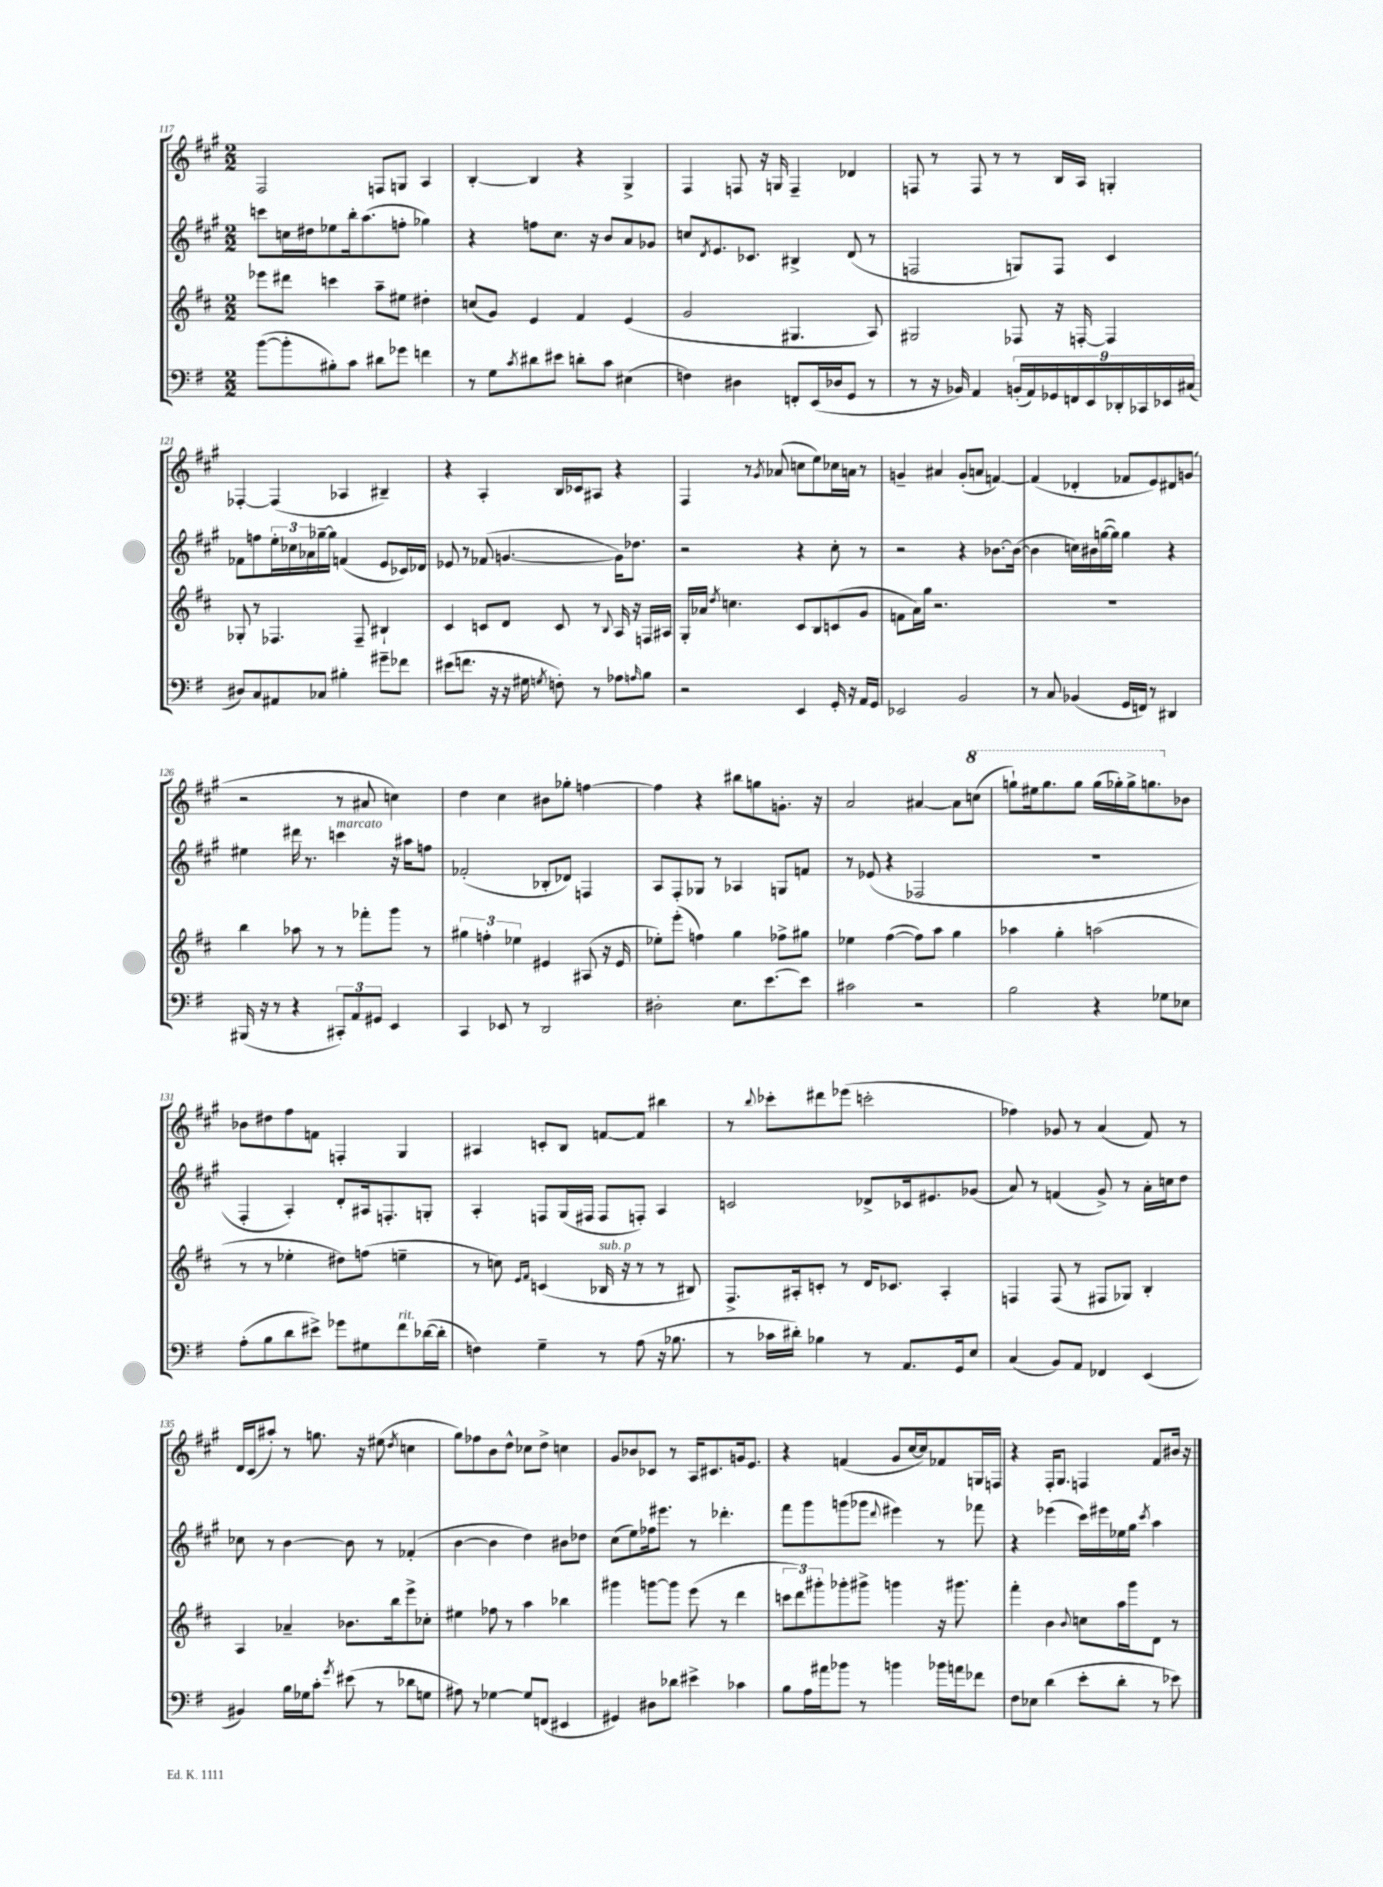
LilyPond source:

<<
\new StaffGroup <<
\new Staff = "s0" {
    \clef treble \key a \major \numericTimeSignature \time 2/2
    fis2 f8 g8 a4 |
    b4~-. b4 r4 gis4-> |
    fis4 f8 r16 g16 f4-- des'4 |
    f8 r8 f8 r8 r8 b16 a16 g4-. |
    fes4~-. fes4( aes4 bis4--) |
    r4 a4-. b16 ces'16 ais8 r4 |
    fis4 r8 \acciaccatura { gis'8 } aes'8( c''8 e''8) ces''16 a'16 r8 |
    g'4-- ais'4 g'8-.( a'8 f'4~) |
    f'4( des'4-. fes'8 e'8) dis'8 g'8( |
    r2 r8 ais'8 c''4) |
    d''4 cis''4 bis'8 ges''8-. f''4~ |
    f''4 r4 bis''8 g''8 g'8.-. r16 |
    a'2 ais'4~ ais'8 \ottava #1 c'''8( |
    g'''8-!) eis'''16 g'''8. g'''8 g'''16( ges'''16-.) ges'''16-> g'''8. \ottava #0 bes'8 |
    bes'8 dis''8 fis''8 f'8 f4-. gis4 |
    ais4 c'8-. b8 f'8~ f'8 bis''4 |
    r8 \appoggiatura { b''8 } ces'''8-. dis'''8 ees'''8( c'''2-. |
    fes''4) ges'8 r8 a'4( fis'8) r8 |
    d'16 cis'16( ais''8-.) r8 g''8. r16 eis''8( \acciaccatura { d''8 } c''4 |
    gis''8) fes''8 b'8 d''8-^ ces''8 d''8-> c''4 |
    gis'8 bes'8 ces'8 r8 a16 cis'8. g'16 e'8. |
    r4 f'4( gis'8 cis''16~ cis''16) fes'8 g16 f16 |
    r4 fis16-. gis8. f4 fis'8 bis'16 r16 \bar "|." |
}
\new Staff = "s1" {
    \clef treble \key a \major \numericTimeSignature \time 2/2
    c'''8 c''16 dis''16 ees''8 b''16-. a''8.( f''8-. ges''4) |
    r4 f''8 cis''8. r16 b'8 a'8 ges'8 |
    c''8 \acciaccatura { d'8 } e'8. ces'8. bis4-> d'8( r8 |
    f2 g8) f8 cis'4 |
    fes'8 f''8 \tuplet 3/2 { e''16-. ces''16 aes'16 } ges''16~-- ges''16 f'4( e'8 ces'16) des'16 |
    ees'8 r8 fes'8( g'4.~ g'16) des''8. |
    r2 r4 cis''8-. r8 |
    r2 r4 bes'8.~ bes'16~( |
    bes'4 c''16) bis'16 g''16~( g''16) g''4 r4 |
    eis''4 dis'''16 r8. c'''4^\markup { \italic "marcato" } r16 ais''16 f''8 |
    fes'2-.( bes8-. des'8) f4 |
    a8 fis8-. ges8 r8 aes4 g8 f'8 |
    r8 ees'8( r4 fes2 |
    R1 |
    fis4-. a4-.) d'8-. ais16 f8.-. g8-. |
    a4-. f8 gis16( fis16 fis8 f8-.) a4 |
    c'2 des'8-> ces'16 eis'8. ges'8( |
    a'8) r8 f'4( gis'8->) r8 a'16-. c''16 d''8 |
    ces''8 r8 b'4~ b'8 r8 fes'4-.( |
    b'4~ b'4 d''4) bis'8 des''8 |
    cis''8( e''8) fes''16 eis'''8. r8 des'''4.-. |
    fis'''8 gis'''8 g'''8( ges'''8 \appoggiatura { d'''8 } eis'''4) r8 fes'''8 |
    r4 ees'''4( cis'''16) eis'''16 ees''16 gis''16 \acciaccatura { cis'''8 } a''4 \bar "|." |
}
\new Staff = "s2" {
    \clef treble \key d \major \numericTimeSignature \time 2/2
    ees'''8 dis'''8 c'''4 a''8-- eis''8 dis''4-. |
    c''8( g'8) e'4 fis'4 e'4( |
    g'2 gis4. a8) |
    gis2 fes8 r16 f16~-. f4 |
    ges8-. r8 fes4. fes8-- bis4-! |
    cis'4 c'8 d'8 c'8 r8 \appoggiatura { b8 } a16 r16 f16 ais16 |
    g16-. aes'16 \acciaccatura { d''8 } c''4. cis'8 b8 c'8( g'8 |
    f'8 a'16) g''16 r2. |
    R1 |
    b''4 aes''8 r8 r8 fes'''8-. g'''8 r8 |
    \tuplet 3/2 { gis''4 f''4-. ees''4 } eis'4 ais8( r16 eis'16 |
    ees''8-.) e'''8-.( f''4) g''4 fes''8-> gis''8 |
    ees''4 fis''4~( fis''8) a''8 g''4 |
    aes''4 g''4-. a''2( |
    r8 r8 ees''4-. dis''8) f''8( e''4-- |
    r8 c''8) \grace { e'16 fis'16 } c'4( bes16^\markup { \italic "sub. p" } r16 r8 r8 bis8) |
    fis8.-> ais16-. c'8-. r8 d'16 ces'8. ais4-. |
    f4 f8( r8 fis8 ges8) b4-. |
    a4 aes'4-- bes'8. b''16 e'''8-> ces''8-. |
    eis''4 fes''8 r8 a''4 bes''4 |
    gis'''4 g'''8~ g'''8 e'''8( r8 d'''4 |
    \tuplet 3/2 { c'''8 d'''8) gis'''8-. } ges'''8-. gis'''8-> g'''4 r16 gis'''8. |
    fis'''4-. b'4 \appoggiatura { b'8 } c''8 a''16 g'''16 d'8 r8 \bar "|." |
}
\new Staff = "s3" {
    \clef bass \key g \major \numericTimeSignature \time 2/2
    b'8~( b'8-. bis8-.) c'8 dis'8 ges'8 f'4 |
    r8 g8 \acciaccatura { c'8 } dis'8 eis'8 d'8-. c'8 eis4( |
    f4) dis4 f,8-. e,16( des16 g,8 r8 |
    r8 r16 bes,16) a,4 \tuplet 9/8 { b,16-.( a,16) ges,16 f,16 e,16 des,16-. ces,16 ees,16 cis16( } |
    dis8) c8 ais,8 ces8 bis4-. gis'8-- fes'8 |
    eis'8( f'8. r16 r16 gis16 \acciaccatura { g8 } f8-.) r8 aes8 \grace { a16 } b8 |
    r2 e,4 g,16-. r16 a,16 g,16 |
    ees,2 b,2 |
    r8 c8 bes,4( g,16 f,16) r8 dis,4 |
    bis,,16( r16 r8 r4 \tuplet 3/2 { cis,8-.) a,8 gis,8 } e,4 |
    c,4 ees,8 r8 d,2 |
    dis2-. e8. e'8.~ e'8 |
    cis'2 r2 |
    b2 r4 ges8 ees8 |
    a8-.( b8 d'8 eis'8->) ges'8 gis8 fis'8^\markup { \italic "rit." } des'16~( des'16-. |
    f4) g4-- r8 a8( r16 bes8. |
    r8 ces'16 dis'16-.) bes4 r8 a,8. g,16 e8 |
    c4( b,8) a,8 fes,4 e,4( |
    bis,4) b16 ges16 c'8-. \acciaccatura { g'8 } eis'8( r8 des'8 g8 |
    ais8) r8 ges4~ ges8 f,8( eis,4 |
    gis,4) dis8 des'8 eis'4-> ces'4 |
    b8 a16 ais'16 bes'8 r8 b'4 bes'16 a'16 fes'8 |
    fis8 ees8 d'4( e'8-. d'8-. r8 ees'8) \bar "|." |
}
>>
>>
\layout { \context { \Score currentBarNumber = #117 } }
